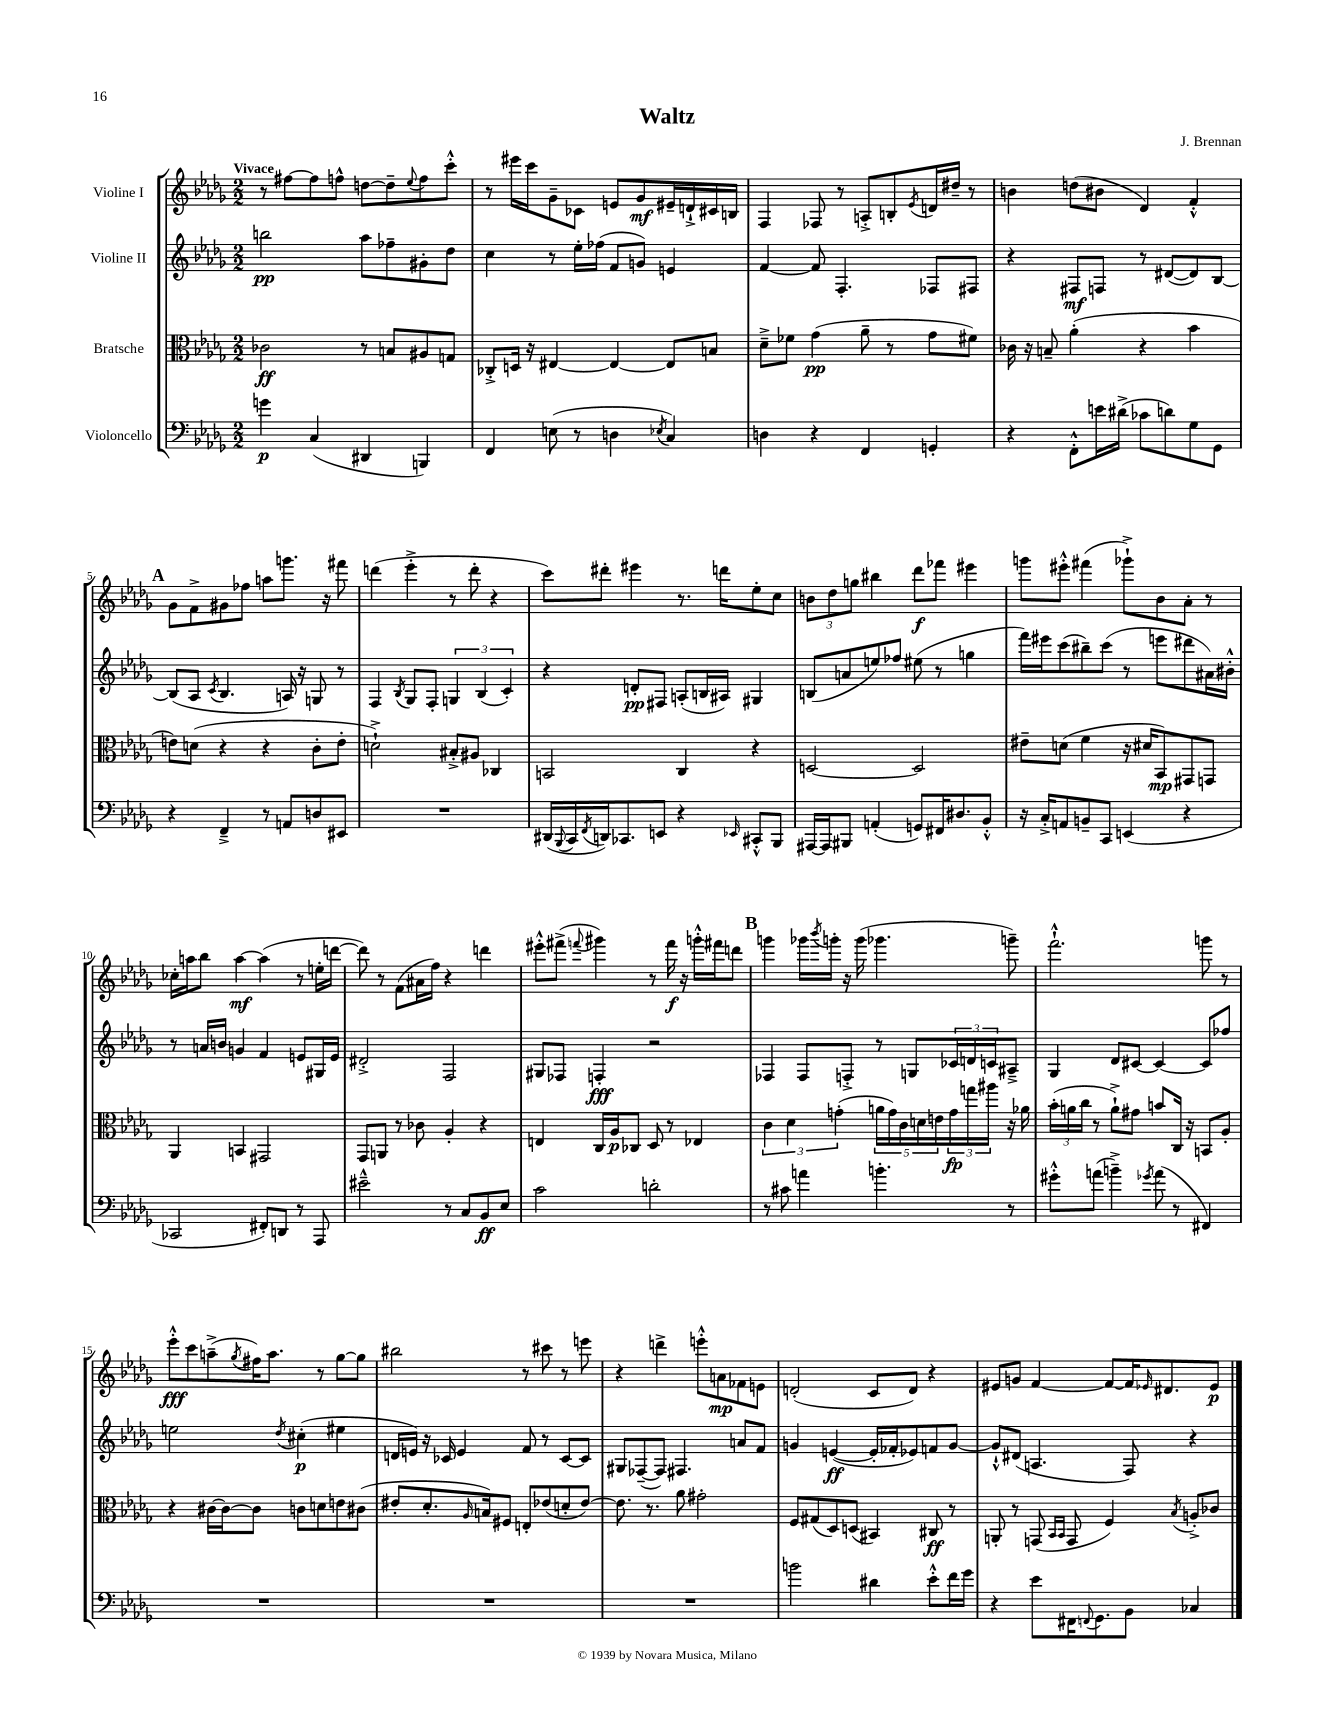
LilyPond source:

\header { title = "Waltz" composer = "J. Brennan" }
<<
\new StaffGroup <<
\new Staff = "s0" \with { instrumentName = "Violine I" } {
    \clef treble \key des \major \numericTimeSignature \time 2/2 \tempo "Vivace"
    r8 fis''8~ fis''8 f''8-^ d''8~ d''8-- \appoggiatura { ees''8 } f''8 c'''8-.-^ |
    r8 eis'''16 c'''16 ges'8-- ces'8 e'8 ges'8\mf eis'16-- d'16-!-> cis'16 b16 |
    f4 fes8 r8 a8-.-> b8-. \acciaccatura { ees'8 } d'16 dis''16-- r8 |
    b'4 d''8( bis'8 des'4) f'4-.-^ |
    \mark \markup { \bold "A" } ges'8 f'8-> gis'8 fes''8 a''8 g'''8. r16 fis'''8 |
    d'''4( ees'''4-.-> r8 d'''8-. r4 |
    c'''8) dis'''8-. eis'''4 r8. d'''16 ees''8-. c''8 |
    \tuplet 3/2 { b'8 des''8 g''8 } bis''4 des'''8\f fes'''8 eis'''4 |
    g'''8 eis'''8-.-^ fis'''4( ges'''8-!->) bes'8 aes'8-. r8 |
    ces''16-. a''16 bes''8 a''4~\mf a''4( r8 e''16-. d'''16~ |
    d'''8) r8 f'8( ais'16 f''16) r4 d'''4 |
    eis'''8-.-^ fis'''8->( \appoggiatura { f'''8 } gis'''4) r8 f'''16\f r16 g'''16-.-^ fis'''16 d'''8 |
    \mark \markup { \bold "B" } g'''4 ges'''16 \acciaccatura { bes'''8 } g'''16-. r16 g'''16( ges'''4. g'''8--) |
    f'''2.-!-^ g'''8 r8 |
    ees'''8-.-^\fff c'''8 a''8--->( \acciaccatura { ges''8 } fis''16) a''8. r8 ges''8~ ges''8 |
    bis''2 r8 cis'''8 r8 e'''8 |
    r4 d'''4-> e'''8-.-^ a'8\mp fes'8 e'8 |
    d'2-.( c'8 d'8) r4 |
    eis'8 g'8 f'4~ f'8~ f'16 \grace { ees'16 } dis'8. ees'8\p \bar "|." |
}
\new Staff = "s1" \with { instrumentName = "Violine II" } {
    \clef treble \key des \major \numericTimeSignature \time 2/2
    b''2\pp aes''8 fes''8-- gis'8-. des''8 |
    c''4 r8 ees''16-. fes''16( f'8 g'8) e'4 |
    f'4~ f'8 f4.-. fes8 fis8 |
    r4 fis8\mf f8 r8 dis'8~( dis'8) bes8~ |
    \mark \markup { \bold "A" } bes8( aes8 \acciaccatura { c'8 } bes4. a16) r16 g8 r8 |
    f4 \acciaccatura { bes8 } ges8 f8-. \tuplet 3/2 { g4 bes4( c'4-.) } |
    r4 d'8-.\pp fis8 a8-.( b16 ais16) gis4 |
    b8( a'8 e''8) fes''8 eis''8( r8 g''4 |
    f'''16) eis'''16 c'''8( bis''8--) c'''8( r8 e'''8 dis'''8 ais'16) bis'16-.-^ |
    r8 a'16 b'16 g'4 f'4 e'8 gis16 e'16 |
    dis'2-.-> f2 |
    gis8 fes8 f4-.\fff r2 |
    \mark \markup { \bold "B" } fes4 fes8 f8-.-> r8 g8 \tuplet 3/2 { ces'16 d'16 c'16 } ais8---> |
    ges4 des'8 cis'8~ cis'4~ cis'8 fes''8 |
    e''2 \acciaccatura { des''8 } cis''4-.\p( eis''4 |
    d'16 e'16) r16 ces'16 e'4 f'8 r8 ces'8~ ces'8 |
    gis8 fes8~--( fes8) fis4. a'8 f'8 |
    g'4 e'4~\ff( e'16-. fes'16-. ees'8) f'8 g'8~ |
    g'8-!-^ dis'8( a4. f8) r4 \bar "|." |
}
\new Staff = "s2" \with { instrumentName = "Bratsche" } {
    \clef alto \key des \major \numericTimeSignature \time 2/2
    ces'2\ff r8 b8 ais8 g8 |
    ces8-.-> d16 r16 eis4~ eis4~ eis8 b8 |
    des'8---> fes'8 ges'4\pp( aes'8-- r8 ges'8 fis'8) |
    ces'16 r16 b8-- aes'4-.( r4 bes'4 |
    \mark \markup { \bold "A" } e'8) d'8( r4 r4 c'8-. e'8-. |
    d'2-!->) bis8-.-> ais8 ces4 |
    b,2 c4 r4 |
    d2~ d2 |
    eis'8-- d'8( f'4 r16 dis'16 bes,8\mp) gis,8 g,8 |
    aes,4 b,4 gis,2 |
    ges,8 a,8 r8 ces'8 aes4-. r4 |
    e4 c16 aes16\p ces8 des8 r8 ees4 |
    \mark \markup { \bold "B" } \tuplet 3/2 { c'4 des'4 g'4-.( } \tuplet 5/4 { a'16 g'16) c'16 d'16 e'16 } \tuplet 3/2 { g'16\fp g''16 ais''16 } r16 aes'16 |
    \tuplet 3/2 { bes'16-.( a'16 c''16 } r8 a'8-!->) gis'8 b'8 c16 r16 b,8 aes8-. |
    r4 cis'16~ cis'16~ cis'8 c'8 d'8 e'8 cis'8( |
    eis'8-. des'8.-. \grace { aes16 } b16) fis8 e8-. ees'8( d'8-. ees'8~) |
    ees'8. r8. aes'8 gis'2-. |
    f8 gis8( des8) d8( bis,4) cis8\ff r8 |
    a,8-. r8 g,8( \grace { bes,16 bes,16 } g,8 f4) \acciaccatura { bes8 } a8-.-> ces'8 \bar "|." |
}
\new Staff = "s3" \with { instrumentName = "Violoncello" } {
    \clef bass \key des \major \numericTimeSignature \time 2/2
    g'4\p c4( dis,4 b,,4) |
    f,4 e8( r8 d4 \acciaccatura { ees8 } c4) |
    d4 r4 f,4 g,4-. |
    r4 f,8-.-^ e'16 dis'16->( ces'8 d'8) ges8 ges,8 |
    \mark \markup { \bold "A" } r4 f,4---> r8 a,8 d8 eis,8 |
    R1 |
    dis,16( \appoggiatura { bes,,8 } c,16 \acciaccatura { f,8 } d,16) ces,8. e,8 r4 \grace { ees,16 } cis,8-.-^ bes,,8 |
    ais,,16~ ais,,16 bis,,8 a,4-.( g,8) fis,16 dis8. bes,8-.-^ |
    r16 c16-.-> a,8 b,8-- c,8 e,4( r4 |
    ces,2 fis,8-.) d,8 r8 aes,,8 |
    eis'2---^ r8 c8 bes,8\ff ees8 |
    c'2 d'2-. |
    \mark \markup { \bold "B" } r8 cis'8 a'4 b'4.-. r8 |
    gis'8-.-^ a'8( b'4--->) \acciaccatura { ges'8 } a'8( r8 fis,4) |
    R1 |
    R1 |
    R1 |
    b'2 dis'4 ees'8-.-^ f'16 ges'16 |
    r4 ees'8 fis,16 \appoggiatura { f,8 } ges,8. bes,8 ces4 \bar "|." |
}
>>
>>
